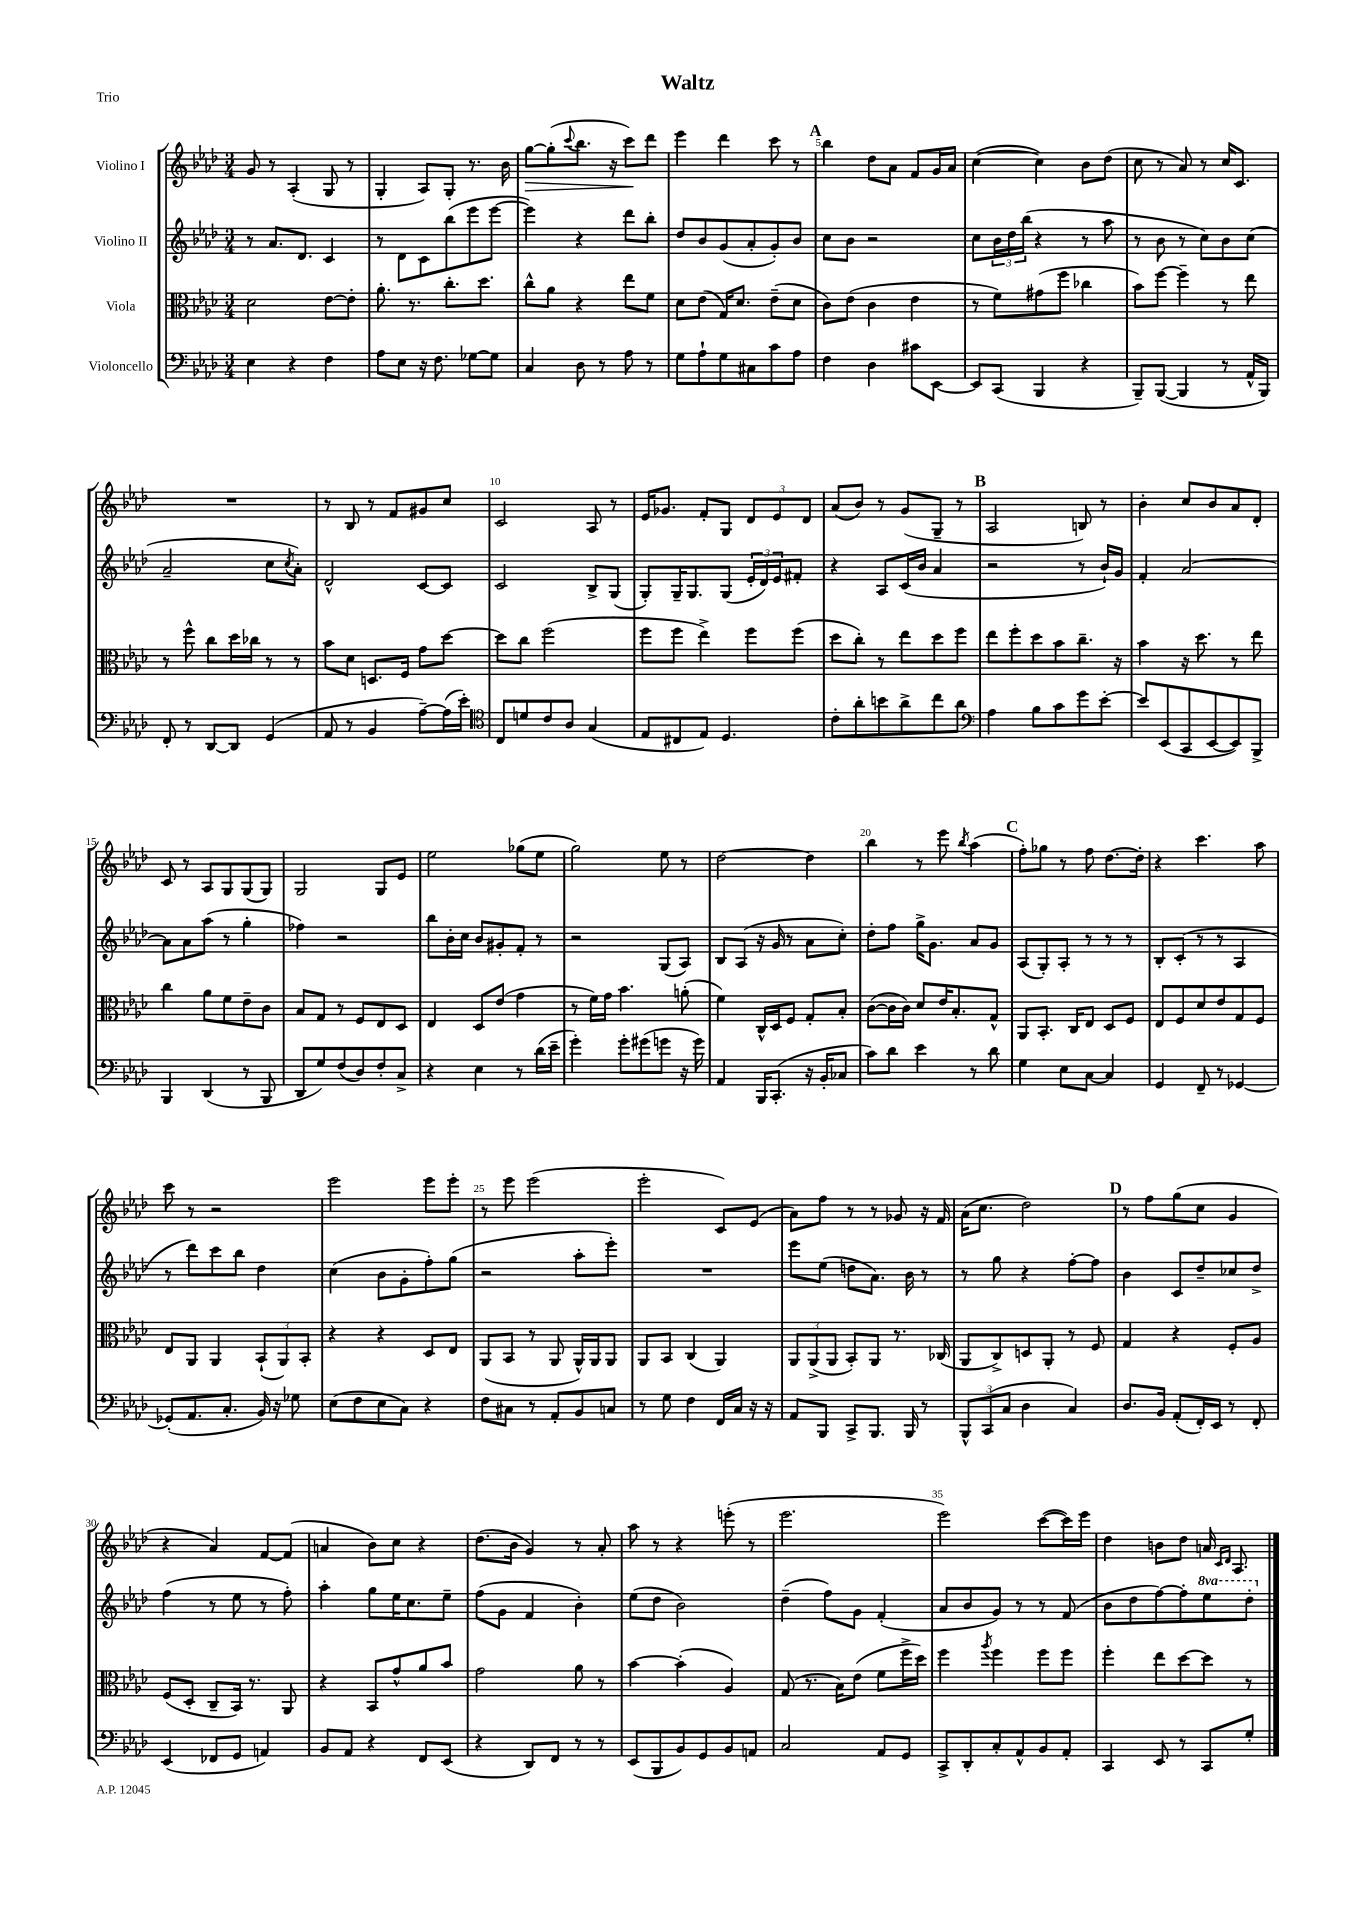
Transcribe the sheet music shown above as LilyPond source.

\header { title = "Waltz" piece = "Trio" }
<<
\new StaffGroup <<
\new Staff = "s0" \with { instrumentName = "Violino I" } {
    \clef treble \key aes \major \numericTimeSignature \time 3/4
    g'8 r8 aes4-.( g8 r8 |
    g4-. aes8) g8-. r8. bes'16 |
    g''8~\> g''8-.( \appoggiatura { c'''8 } bes''8. r16 c'''8\!) des'''8 |
    ees'''4 des'''4 c'''8 r8 |
    \mark \markup { \bold "A" } bes''4 des''8 aes'8 f'8 g'16 aes'16 |
    c''4~( c''4) bes'8 des''8( |
    c''8 r8 aes'8) r8 c''16 c'8. |
    R2. |
    r8 bes8 r8 f'8 gis'8 c''8 |
    c'2 aes8 r8 |
    ees'16 ges'8. f'8-. g8 \tuplet 3/2 { des'8 ees'8 des'8 } |
    aes'8( bes'8) r8 g'8( g8-- r8 |
    \mark \markup { \bold "B" } aes2 b8) r8 |
    bes'4-. c''8 bes'8 aes'8 des'8-. |
    c'8 r8 aes8 g8 g8( g8) |
    g2 g8 ees'8 |
    ees''2 ges''8( ees''8 |
    g''2) ees''8 r8 |
    des''2~ des''4 |
    bes''4 r8 ees'''8 \acciaccatura { bes''8 } aes''4( |
    \mark \markup { \bold "C" } f''8-.) ges''8 r8 f''8 des''8.~ des''16-. |
    r4 c'''4. aes''8 |
    c'''8 r8 r2 |
    ees'''2 ees'''8 ees'''8-. |
    r8 ees'''8 ees'''2( |
    ees'''2-. c'8) ees'8( |
    aes'8) f''8 r8 r8 ges'8 r16 f'16 |
    aes'16( c''8. des''2) |
    \mark \markup { \bold "D" } r8 f''8 g''8( c''8 g'4 |
    r4 aes'4) f'8~ f'8( |
    a'4 bes'8) c''8 r4 |
    des''8.( bes'16 g'4) r8 aes'8-. |
    aes''8 r8 r4 e'''8-.( r8 |
    ees'''2. |
    ees'''2) c'''8~( c'''16) ees'''16 |
    des''4 b'8 des''8 a'16 \grace { c'16 des'16 } aes8. \bar "|." |
}
\new Staff = "s1" \with { instrumentName = "Violino II" } {
    \clef treble \key aes \major \numericTimeSignature \time 3/4 \set Staff.ottavationMarkups = #ottavation-simple-ordinals
    r8 aes'8. des'8. c'4 |
    r8 des'8 c'8 bes''8( ees'''8 ees'''8~ |
    ees'''4) r4 des'''8 bes''8-. |
    des''8 bes'8 g'8( aes'8-. g'8-.) bes'8 |
    \mark \markup { \bold "A" } c''8 bes'8 r2 |
    c''8 \tuplet 3/2 { bes'16 des''16 bes''16( } r4 r8 aes''8 |
    r8 bes'8 r8 c''8) bes'8 c''8( |
    aes'2-- c''8 \acciaccatura { c''8 } aes'8-.) |
    des'2-^ c'8~ c'8 |
    c'2 bes8-> g8( |
    g8-.) g16-- g8. g8( \tuplet 3/2 { ees'16-. des'16) ees'16 } fis'8-. |
    r4 aes8 c'16( bes'16 aes'4 |
    \mark \markup { \bold "B" } r2 r8 bes'16-!) g'16 |
    f'4-. aes'2~ |
    aes'8 aes'8 aes''8( r8 g''4-. |
    fes''4) r2 |
    bes''8 bes'16-. c''16 bes'8 gis'8-. f'8-. r8 |
    r2 g8( aes8) |
    bes8 aes8( r16 g'16 r8 aes'8 c''8-.) |
    des''8-. f''8 g''16-> g'8. aes'8 g'8 |
    \mark \markup { \bold "C" } aes8( g8-.) aes8-. r8 r8 r8 |
    bes8-. c'8-.( r8 r8 aes4 |
    r8 des'''8) c'''8 bes''8 des''4 |
    c''4( bes'8 g'8-. f''8-.) g''8( |
    r2 aes''8-. ees'''8-.) |
    R2. |
    ees'''8 ees''8( d''8 aes'8.) bes'16 r8 |
    r8 g''8 r4 f''8~-. f''8 |
    \mark \markup { \bold "D" } bes'4 c'8 des''8-- ces''8 des''8-> |
    f''4( r8 ees''8 r8 f''8-.) |
    aes''4-. g''8 ees''16 c''8. ees''8-- |
    f''8( g'8 f'4 bes'4-.) |
    ees''8( des''8 bes'2) |
    des''4--( f''8) g'8 f'4-.( |
    aes'8 bes'8 g'8) r8 r8 f'8( |
    bes'8 des''8 f''8~) f''8-. \ottava #1 ees'''8 des'''8-. \ottava #0 \bar "|." |
}
\new Staff = "s2" \with { instrumentName = "Viola" } {
    \clef alto \key aes \major \numericTimeSignature \time 3/4
    des'2 ees'8~ ees'8-. |
    aes'8.-. r8. c''8.-. des''8. |
    c''8-^ aes'8 r4 ees''8 f'8 |
    des'8 ees'8( g16) des'8. ees'8--( des'8 |
    \mark \markup { \bold "A" } c'8) ees'8( c'4 ees'4 |
    r8 f'8) gis'8( f''8 ces''4 |
    bes'8) f''8~ f''4-- r8 ees''8 |
    r8 f''8-^ c''8 des''16 ces''16 r8 r8 |
    bes'8 des'8 d8. f16 g'8 des''8~ |
    des''8 c''8 f''2( |
    f''8 f''8 ees''4->) f''8 f''8( |
    des''8 c''8-.) r8 ees''8 des''8 f''8 |
    \mark \markup { \bold "B" } ees''8 f''8-. des''8 bes'8 c''8.-- r16 |
    bes'4 r16 des''8. r8 ees''8 |
    c''4 aes'8 f'8 ees'8-- c'8 |
    bes8 g8 r8 f8 ees8 des8 |
    ees4 des8 ees'8( g'4 |
    r8 f'16) g'16 bes'4. a'8-.( |
    f'4) c16-^ des16 f8 g8-. bes8-. |
    c'8~( c'16 c'16) des'8 ees'16 bes8.-. g8-^ |
    \mark \markup { \bold "C" } aes,8 bes,8.-. c16 ees8 des8 f8 |
    ees8 f8 des'8 ees'8 g8 f8 |
    ees8 aes,8 aes,4 \tuplet 3/2 { bes,8-!( aes,8) bes,8-. } |
    r4 r4 des8 ees8 |
    aes,8( bes,8 r8 aes,8 aes,16-^) aes,16 aes,8 |
    aes,8 bes,8 c4( aes,4) |
    \tuplet 3/2 { aes,8 aes,8->( aes,8 } bes,8-.) aes,8 r8. ces16( |
    aes,8 c8->) d8 aes,8-. r8 f8 |
    \mark \markup { \bold "D" } g4 r4 f8-. aes8 |
    f8( des8-. c8-- bes,16) r8. aes,8 |
    r4 bes,8 g'8-^ aes'8 bes'8 |
    g'2 aes'8 r8 |
    bes'4~ bes'4-.( aes4) |
    g8( r8. bes16) ees'8( f'8 f''16-> des''16) |
    f''4 \acciaccatura { aes''8 } f''4 f''8 f''8 |
    f''4-. ees''8 des''8~ des''8 r8 \bar "|." |
}
\new Staff = "s3" \with { instrumentName = "Violoncello" } {
    \clef bass \key aes \major \numericTimeSignature \time 3/4
    ees4 r4 f4 |
    aes8 ees8 r16 f8. ges8~ ges8 |
    c4 des8 r8 aes8 r8 |
    g8 aes8-! g8 cis8 c'8 aes8 |
    \mark \markup { \bold "A" } f4 des4 cis'8 ees,8~ |
    ees,8 c,8( bes,,4 r4 |
    bes,,8--) bes,,8~( bes,,4 r8 aes,16-^ bes,,16) |
    f,8-. r8 des,8~ des,8 g,4( |
    aes,8 r8 bes,4 aes8~--) aes16( ees'16-.) |
    \clef tenor c8 d'8 c'8 aes8 g4( |
    ees8 cis8 ees8) des4. |
    c'8-. aes'8-. b'8 aes'8-> c''8 aes'8 |
    \mark \markup { \bold "B" } \clef bass aes4 bes8 c'8 g'8 ees'8~-. |
    ees'8 ees,8( c,8 ees,8~ ees,8) bes,,8-> |
    bes,,4 des,4( r8 bes,,8 |
    des,8 g8) f8( des8) f8-. c8-> |
    r4 ees4 r8 des'16( ees'16-- |
    g'4-.) g'8-. gis'8( g'8 r16 g'16) |
    aes,4 bes,,16 c,8.-.( r16 bes,16-. ces8 |
    c'8) des'8 ees'4 r8 des'8 |
    \mark \markup { \bold "C" } g4 ees8 c8~ c4 |
    g,4 f,8-- r8 ges,4~ |
    ges,8-.( aes,8. c8.-. bes,16) r16 ges8 |
    ees8( f8 ees8 c8) r4 |
    f8 cis8 r8 aes,8-. bes,8 c8 |
    r8 g8 f4 f,16 c16 r16 r16 |
    aes,8 bes,,8 c,8-> bes,,8. bes,,16 r8 |
    \tuplet 3/2 { bes,,8-^ c,8( c8 } des4 c4) |
    \mark \markup { \bold "D" } des8. bes,16 aes,8-.( f,16-.) ees,16 r8 f,8-. |
    ees,4( fes,8 g,8 a,4) |
    bes,8 aes,8 r4 f,8 ees,8( |
    r4 des,8) f,8 r8 r8 |
    ees,8( bes,,8 bes,8) g,8 bes,8 a,8 |
    c2 aes,8 g,8 |
    c,8-> des,8-. c8-. aes,8-^ bes,8 aes,8-. |
    c,4 ees,8 r8 c,8 g8-. \bar "|." |
}
>>
>>
\layout { \context { \Score \override BarNumber.break-visibility = ##(#f #t #t) barNumberVisibility = #(every-nth-bar-number-visible 5) } }
